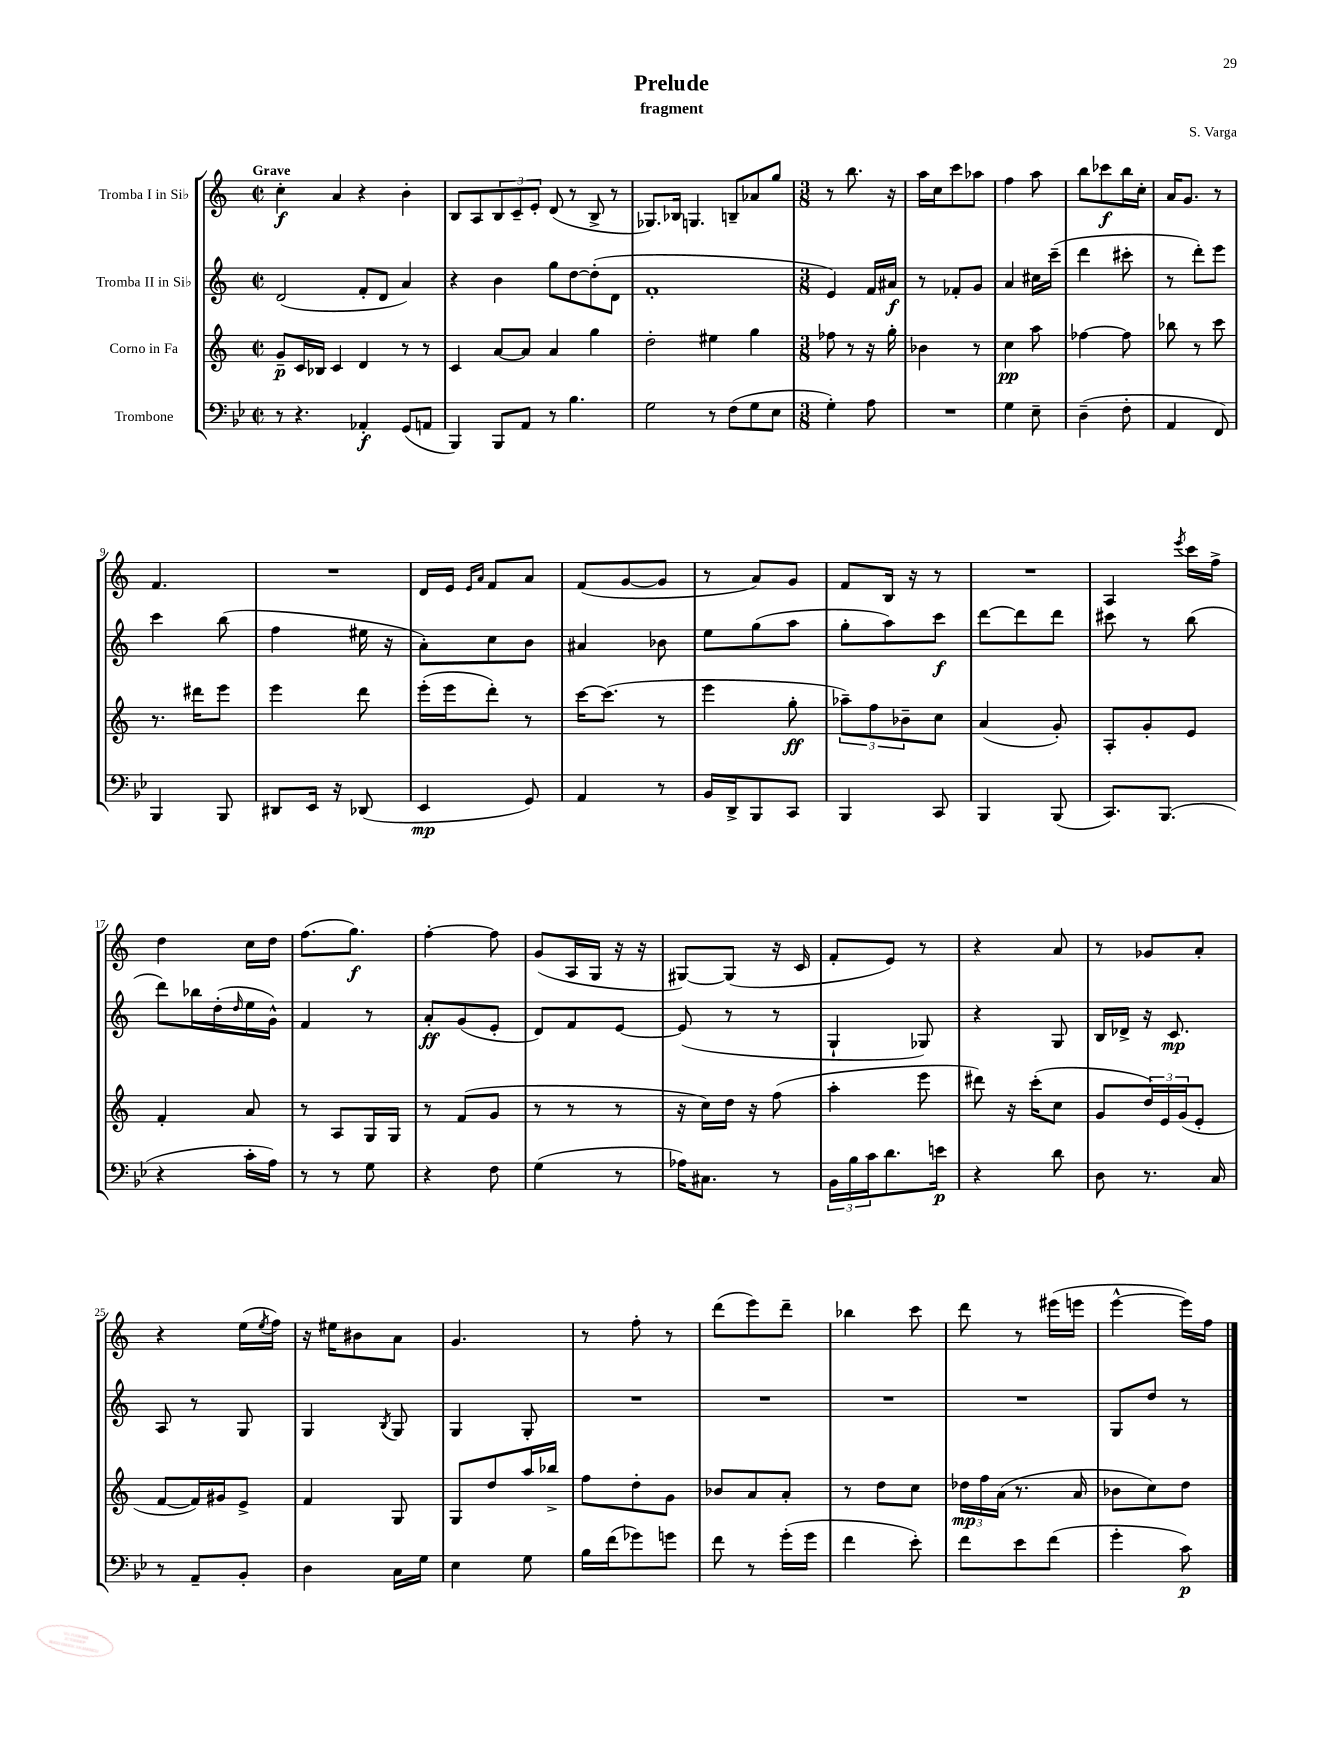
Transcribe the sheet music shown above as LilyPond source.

\header { title = "Prelude" composer = "S. Varga" subtitle = "fragment" }
<<
\new StaffGroup <<
\new Staff = "s0" \with { instrumentName = "Tromba I in Sib" } {
    \clef treble \key c \major \defaultTimeSignature \time 2/2 \tempo "Grave"
    c''4-.\f a'4 r4 b'4-. |
    b8 a8 \tuplet 3/2 { b8 c'8-- e'8-. } d'8( r8 b8-> r8 |
    ges8.) bes16 g4. b8-- aes'8 g''8 |
    \numericTimeSignature \time 3/8 r8 b''8. r16 |
    a''16 c''16 c'''8 aes''8 |
    f''4 a''8 |
    b''8 ces'''8\f b''16 c''16-. |
    a'16 g'8. r8 |
    f'4. |
    R4. |
    d'16 e'16 \grace { e'16 a'16 } f'8 a'8 |
    f'8( g'8~ g'8 |
    r8 a'8) g'8 |
    f'8 b16 r16 r8 |
    R4. |
    a4 \acciaccatura { e'''8 } c'''16 f''16-> |
    d''4 c''16 d''16 |
    f''8.( g''8.\f) |
    f''4~-. f''8 |
    g'8( a16 g16 r16 r16 |
    gis8~) gis8( r16 c'16 |
    f'8-. e'8) r8 |
    r4 a'8 |
    r8 ges'8 a'8-. |
    r4 e''16( \acciaccatura { e''8 } f''16) |
    r16 eis''16 bis'8 a'8 |
    g'4. |
    r8 f''8-. r8 |
    d'''8( e'''8) d'''8-- |
    bes''4 c'''8 |
    d'''8 r8 eis'''16( e'''16 |
    e'''4~-^ e'''16) f''16 \bar "|." |
}
\new Staff = "s1" \with { instrumentName = "Tromba II in Sib" } {
    \clef treble \key c \major \defaultTimeSignature \time 2/2
    d'2( f'8-. d'8 a'4) |
    r4 b'4 g''8 d''8~ d''8-.( d'8 |
    f'1-. |
    \numericTimeSignature \time 3/8 e'4) f'16 ais'16\f |
    r8 fes'8-. g'8 |
    a'4 cis''16 c'''16--( |
    d'''4 cis'''8-. |
    r8 d'''8-.) e'''8 |
    c'''4 b''8( |
    f''4 eis''16 r16 |
    a'8-.) c''8 b'8 |
    ais'4 bes'8 |
    e''8 g''8( a''8 |
    g''8-. a''8) c'''8\f |
    d'''8~ d'''8 d'''8 |
    cis'''8 r8 b''8( |
    d'''8) bes''16 d''16-.( \grace { d''16 } e''16 g'16-^) |
    f'4 r8 |
    a'8-.\ff g'8( e'8-. |
    d'8) f'8 e'8~ |
    e'8( r8 r8 |
    g4-! ges8) |
    r4 g8 |
    b16 des'16-> r16 c'8.\mp |
    a8 r8 g8 |
    g4 \acciaccatura { b8 } g8 |
    g4 g8-. |
    R4. |
    R4. |
    R4. |
    R4. |
    g8 d''8 r8 \bar "|." |
}
\new Staff = "s2" \with { instrumentName = "Corno in Fa" } {
    \clef treble \key c \major \defaultTimeSignature \time 2/2
    g'8--\p c'16 bes16 c'4 d'4 r8 r8 |
    c'4 a'8~ a'8 a'4 g''4 |
    d''2-. eis''4 g''4 |
    \numericTimeSignature \time 3/8 fes''8 r8 r16 g''16-. |
    bes'4 r8 |
    c''4\pp a''8 |
    fes''4~ fes''8 |
    bes''8 r8 c'''8 |
    r8. dis'''16 e'''8 |
    e'''4 d'''8 |
    e'''16-.( e'''16 d'''8-.) r8 |
    c'''16~ c'''8.( r8 |
    e'''4 g''8-.\ff |
    \tuplet 3/2 { aes''8--) f''8 bes'8-- } c''8 |
    a'4( g'8-.) |
    a8-. g'8-. e'8 |
    f'4-. a'8 |
    r8 a8 g16 g16 |
    r8 f'8( g'8 |
    r8 r8 r8 |
    r16 c''16) d''16 r16 f''8( |
    a''4-. e'''8 |
    dis'''8) r16 c'''16-.( c''8 |
    g'8 \tuplet 3/2 { d''16) e'16 g'16( } e'8-. |
    f'8~ f'16) gis'16 e'8-> |
    f'4 g8 |
    g8 d''8 a''16 bes''16-> |
    f''8 d''8-. g'8 |
    bes'8 a'8 a'8-. |
    r8 d''8 c''8 |
    \tuplet 3/2 { des''16\mp f''16 a'16( } r8. a'16 |
    bes'8 c''8) d''8 \bar "|." |
}
\new Staff = "s3" \with { instrumentName = "Trombone" } {
    \clef bass \key bes \major \defaultTimeSignature \time 2/2
    r8 r4. aes,4-.\f g,8( a,8 |
    bes,,4) bes,,8 a,8 r8 bes4. |
    g2 r8 f8( g8 ees8 |
    \numericTimeSignature \time 3/8 g4-.) a8 |
    R4. |
    g4 ees8-- |
    d4--( f8-. |
    a,4 f,8) |
    bes,,4 bes,,8 |
    dis,8 ees,16 r16 des,8( |
    ees,4\mp g,8) |
    a,4 r8 |
    bes,16 d,16-> bes,,8 c,8 |
    bes,,4 c,8 |
    bes,,4 bes,,8( |
    c,8.) bes,,8.( |
    r4 c'16-. a16) |
    r8 r8 g8 |
    r4 f8 |
    g4( r8 |
    aes16) cis8. r8 |
    \tuplet 3/2 { bes,16 bes16 c'16 } d'8. e'16\p |
    r4 d'8 |
    d8 r8. c16 |
    r8 a,8-- bes,8-. |
    d4 c16 g16 |
    ees4 g8 |
    bes16 f'16( ges'8) g'8 |
    f'8 r8 g'16-.( g'16 |
    f'4 ees'8-.) |
    f'8 ees'8 f'8( |
    g'4-. c'8\p) \bar "|." |
}
>>
>>
